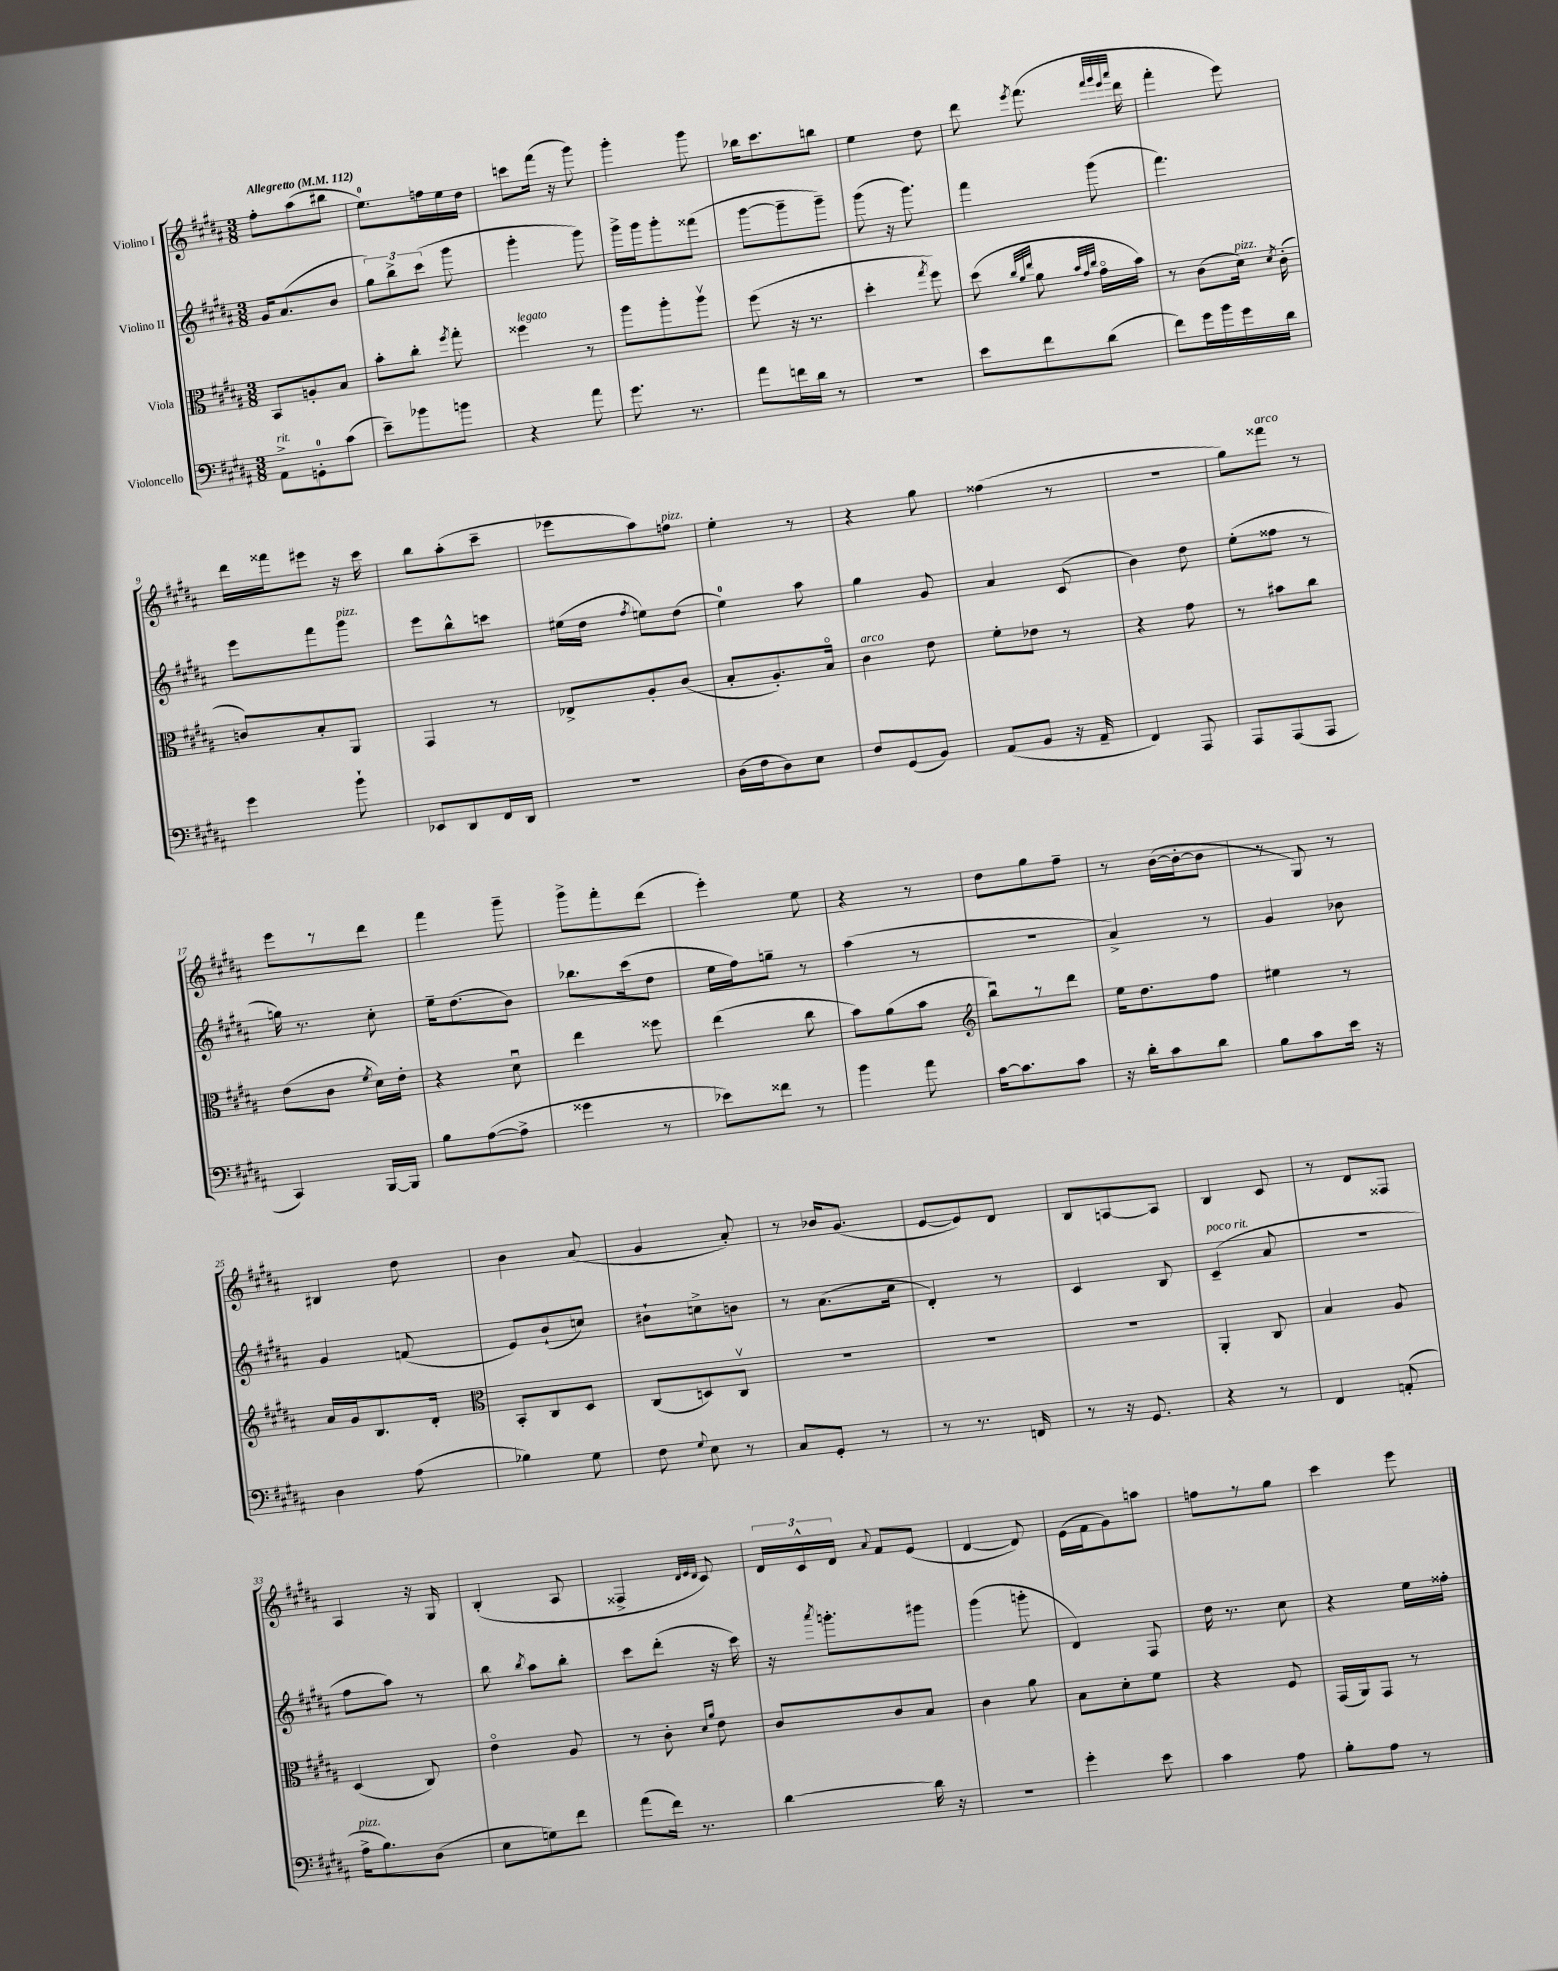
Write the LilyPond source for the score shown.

<<
\new StaffGroup <<
\new Staff = "s0" \with { instrumentName = "Violino I" } {
    \clef treble \key b \major \numericTimeSignature \time 3/8 \tempo "Allegretto" 4 = 112
    \autoBeamOff fis''8[-. ais''8( bis''8] |
    e''8.[-0) f''16 e''16 dis''16] |
    c'''8[ fis'''16]( r16 gis'''8) |
    gis'''4-. gis'''8 |
    bes''16[ cis'''8. b''8] |
    e''4 dis''8 |
    dis'''8 \acciaccatura { e'''8 } fis'''8.( \grace { fis'''32[ gis'''32 e'''32 ais'''32] } dis'''16 |
    fis'''4-. e'''8) |
    dis'''16[ fisis'''16 eis'''8] r16 cis'''16 |
    b''8[ ais''8-.( cis'''8]-- |
    ees'''8[ ais''8) f''8]^\markup { \italic "pizz." } |
    e''4-. r8 |
    r4 gis''8 |
    fisis''4( r8 |
    R4. |
    gis''8[) fisis'''8]^\markup { \italic "arco" } r8 |
    e'''8[ r8 dis'''8] |
    fis'''4 gis'''8-- |
    gis'''8[-> fis'''8-. dis'''8]( |
    e'''4-.) e''8 |
    r4 r8 |
    dis''8[ gis''8 fis''8]-- |
    r8 b'16[~( b'16~-. b'8] |
    r8 gis8) r8 |
    bis4 dis''8 |
    b'4 ais'8( |
    gis'4 ais'8-.) |
    r8 bes'16[ gis'8.]( |
    e'8[~ e'8) dis'8] |
    b8[ a8~ a8] |
    b4 cis'8 |
    r8 dis'8[ fisis8] |
    ais4 r16 gis16 |
    b4-.( ais8 |
    fisis4-> \grace { dis'32[ e'32 dis'32] } cis'8) |
    \tuplet 3/2 { dis'16[ cis'16-^ dis'16] } \appoggiatura { ais'8 } fis'8[ e'8]( |
    dis'4~ dis'8) |
    e'16[( fis'16 gis'8) a''8] |
    f''8[ r8 gis''8] |
    cis'''4 e'''8 \bar "|." |
}
\new Staff = "s1" \with { instrumentName = "Violino II" } {
    \clef treble \key b \major \numericTimeSignature \time 3/8
    \autoBeamOff gis'16[ ais'8.( b'8] |
    \tuplet 3/2 { gis''8[) b''8-> cis'''8]( } gis'''8 |
    gis'''4-. gis'''8) |
    gis'''16[-> gis'''16 gis'''8-. fisis'''8]( |
    gis'''8[~ gis'''8-- gis'''8]--) |
    gis'''8( r16 gis'''8.) |
    fis'''4 gis'''8( |
    fis'''4.) |
    e'''8[ fis'''8 gis'''8]^\markup { \italic "pizz." } |
    e'''8[ b''8-^ c'''8] |
    eis''16[( dis''16] \acciaccatura { fis''8 } e''8[) dis''8]( |
    e''4-0) ais''8 |
    gis''4 gis'8 |
    ais'4 cis'8( |
    b'4) dis''8 |
    e''8[-.( fisis''8] r8 |
    g''16) r8. cis''8-. |
    e''16[-- dis''8.( b'8]) |
    bes''8.[ cis'''16( dis''8] |
    e''16[ fis''16) g''8]-- r8 |
    ais''4( r8 |
    R4. |
    ais'4->) r8 |
    gis'4 bes'8 |
    gis'4 f'8( |
    e'8[) b'8-!( c''8]) |
    bis'8[-! c''8-> b'8] |
    r8 ais'8.[( cis''16] |
    dis'4-.) r8 |
    cis'4 b8 |
    cis'4--^\markup { \italic "poco rit." }( ais'8 |
    R4. |
    fis''8[ ais''8]) r8 |
    b''8 \acciaccatura { b''8 } ais''8[ b''8]-. |
    cis'''8[ dis'''8]-.( r16 cis'''16) |
    r16 \acciaccatura { ais'''8 } g'''8.[-. gis'''8] |
    gis'''4( g'''8-. |
    dis'4) fis8 |
    dis''16 r8. cis''8 |
    r4 e''16[ fisis''16]-. \bar "|." |
}
\new Staff = "s2" \with { instrumentName = "Viola" } {
    \clef alto \key b \major \numericTimeSignature \time 3/8
    \autoBeamOff b,8[ a8-. b8] |
    b'8[-. cis''8]-. \acciaccatura { fis''8 } gis''8-. |
    fisis''4^\markup { \italic "legato" } r8 |
    ais''8[ ais''8-. ais''8]\upbow |
    fis''8( r16 r8. |
    dis''4-. \acciaccatura { gis''8 } fis''8) |
    dis''8( \grace { cis''32[ ais'32 e''32] } ais'8 \grace { b'32[ gis'32 cis''32] } gis'16[\flageolet b'16]) |
    r8 cis'8[( dis'16]^\markup { \italic "pizz." }) \acciaccatura { dis'8 } cis'16-.( |
    c'8[) b8-. ais,8] |
    gis,4 r8 |
    ees8[-> ais8-. cis'8]( |
    b8[-. ais8.-.) b16]\flageolet |
    cis'4^\markup { \italic "arco" } e'8 |
    fis'8[-. ees'8] r8 |
    r4 gis'8 |
    r8 bis'8[ cis''8] |
    e'8[( cis'8] \acciaccatura { fis'8 } dis'16[) e'16]-. |
    r4 dis'8\downbow |
    e''4 fisis''8 |
    e''4( cis''8 |
    b'8[) ais'8( b'8] |
    \clef treble b''8[\downbow) r8 dis'''8] |
    e''16[ dis''8. fis''8] |
    eis''4 r8 |
    ais'16[ gis'16 b8. dis'16]-. |
    \clef alto b,8[-. cis8 dis8] |
    cis8[( d8) cis8]\upbow |
    R4. |
    R4. |
    R4. |
    ais,4-. cis8 |
    b4 ais8 |
    dis4( cis8) |
    e'4\flageolet ais8 |
    r8 cis'8-. \grace { dis'16[ ais'16] } e'8 |
    cis'8[ cis'8 b8] |
    cis'4 ais'8 |
    b8[ dis'8-. fis'8] |
    r4 fis8 |
    gis,16[( ais,16) gis,8] r8 \bar "|." |
}
\new Staff = "s3" \with { instrumentName = "Violoncello" } {
    \clef bass \key b \major \numericTimeSignature \time 3/8
    \autoBeamOff ais,8[->^\markup { \italic "rit." } g,8-0-. cis'8]( |
    e'8[--) bes'8 b'8] |
    r4 ais'8 |
    gis'8. r8. |
    ais'8[ f'16 dis'16] r8 |
    R4. |
    e'8[ fis'8 dis'8]( |
    fis'8[) gis'16 b'16 gis'16 dis'16] |
    gis'4 b'8-! |
    ees,8[ dis,8 fis,16 dis,16] |
    R4. |
    dis16[( fis16 dis8) e8] |
    fis8[ gis,8( b,8]) |
    ais,8[( b,8] r16 ais,16-- |
    fis,4) ais,,8 |
    ais,,8[ ais,,8( ais,,8] |
    cis,4) b,,16[~ b,,16] |
    b8[ ais8~( ais8]-> |
    gisis'4 r8 |
    ees'8[) fisis'8] r8 |
    b'4 ais'8 |
    cis'16[~ cis'8. cis'8] |
    r16 dis'16[-. cis'8 dis'8] |
    b8[ cis'8 e'16] r16 |
    dis4 ais8( |
    bes4) gis8 |
    fis8 \appoggiatura { gis8 } e8 r8 |
    cis8[ gis,8]-. r8 |
    r8 r8. f,16 |
    r8 r16 gis,8. |
    r4 r8 |
    fis,4 a,8-.( |
    ais16[->^\markup { \italic "pizz." } b8.) dis8]( |
    e8[ g8) fis'8] |
    ais'8[( fis'16]) r8. |
    dis'4~ dis'16 r16 |
    R4. |
    gis'4-. e'8 |
    cis'4 ais8 |
    b8[-. ais8] r8 \bar "|." |
}
>>
>>
